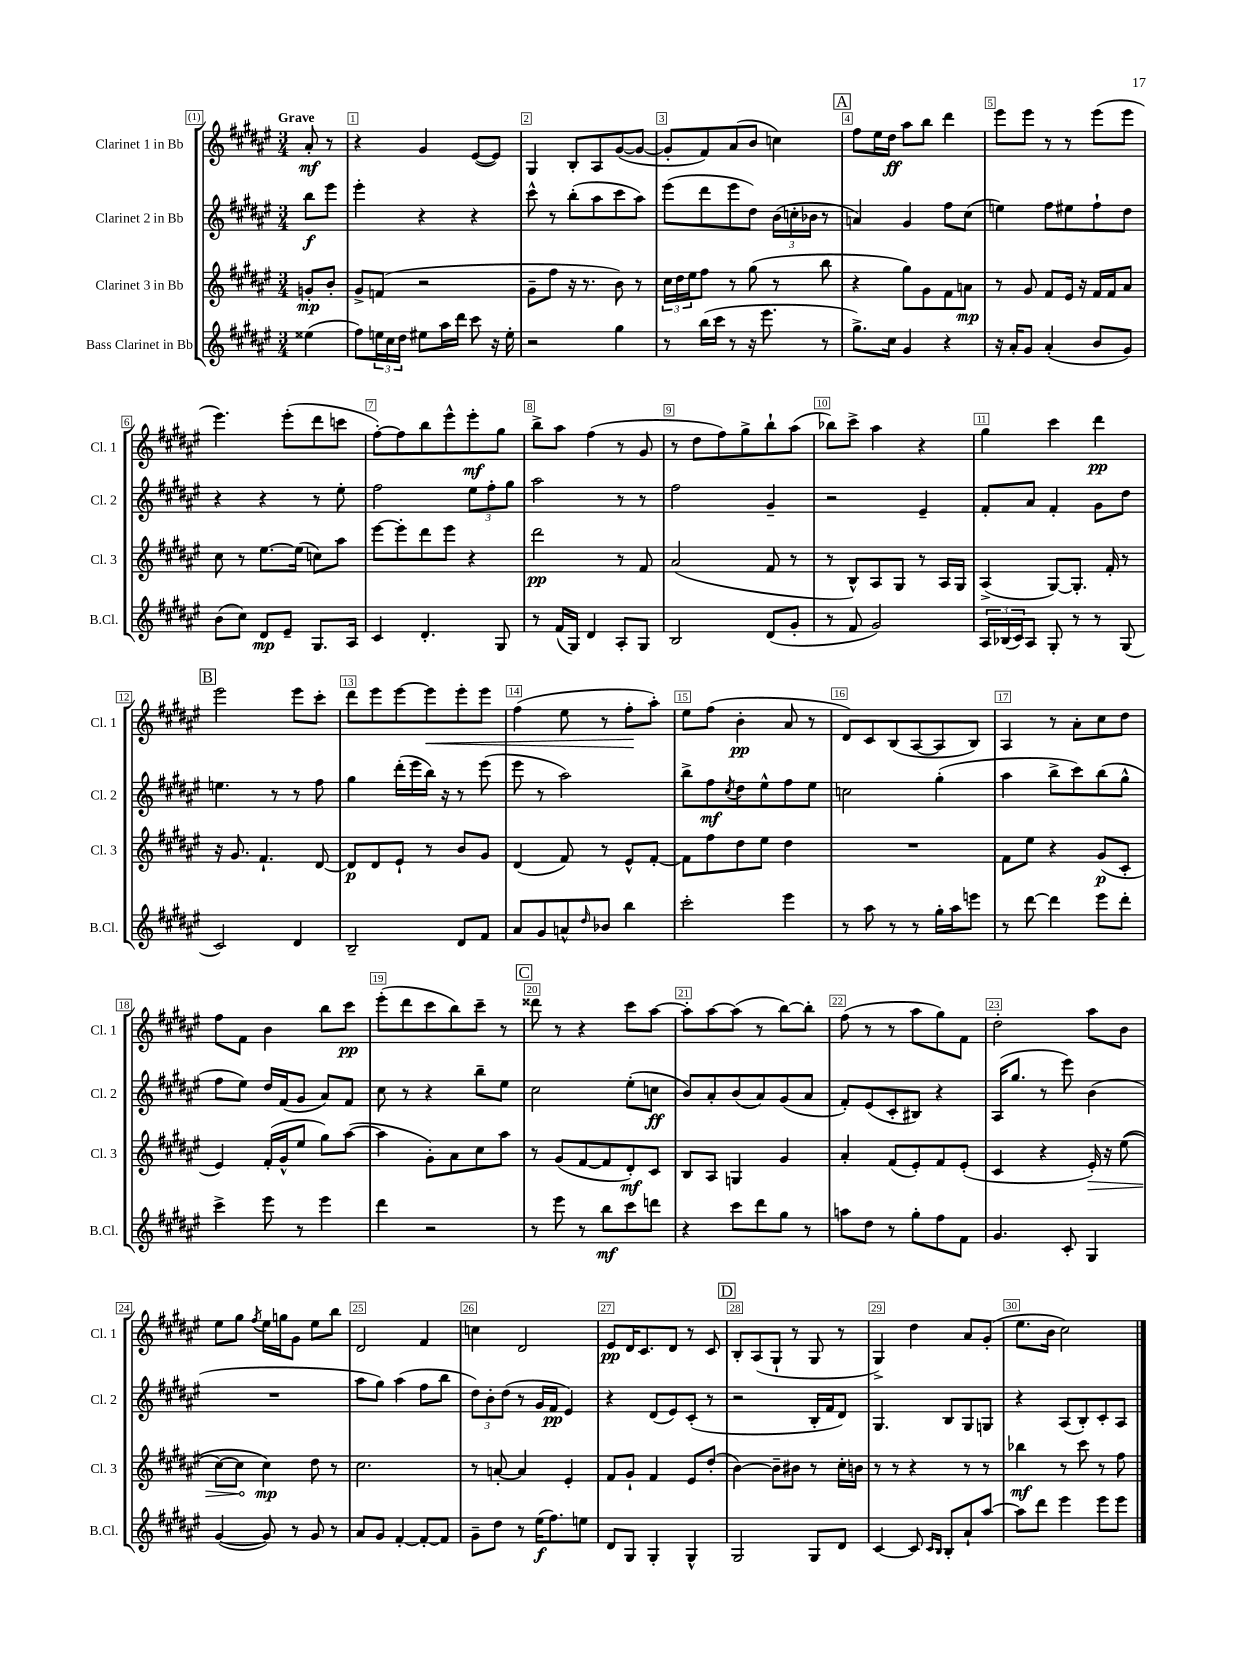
<<
\new StaffGroup <<
\new Staff = "s0" \with { instrumentName = "Clarinet 1 in Bb" shortInstrumentName = "Cl. 1" } {
    \clef treble \key fis \major \numericTimeSignature \time 3/4 \partial 4 \tempo "Grave"
    ais'8-.\mf r8 |
    r4 gis'4 eis'8~( eis'8) |
    gis4 b8-. ais8 gis'8~( gis'8~ |
    gis'8-. fis'8) ais'8( b'8 c''4) |
    \mark \markup { \box "A" } fis''8 eis''16 dis''16\ff ais''8 b''8 dis'''4 |
    eis'''8 eis'''8 r8 r8 eis'''8( eis'''8 |
    eis'''4.) eis'''8-.( dis'''8 c'''8 |
    fis''8~-.) fis''8 b''8 eis'''8-^ eis'''8-.\mf gis''8 |
    b''8-> ais''8 fis''4( r8 gis'8 |
    r8 dis''8 fis''8) gis''8-> b''8-! ais''8( |
    bes''8) cis'''8-> ais''4 r4 |
    gis''4 cis'''4 dis'''4\pp |
    \mark \markup { \box "B" } eis'''2 eis'''8 cis'''8-. |
    dis'''8 eis'''8 eis'''8~ eis'''8\< eis'''8-. eis'''8 |
    fis''4( eis''8 r8 fis''8-.\! ais''8-.) |
    eis''8 fis''8( b'4-.\pp ais'8 r8 |
    dis'8) cis'8 b8( ais8~ ais8 b8) |
    ais4 r8 ais'8-. cis''8 dis''8 |
    fis''8 fis'8 b'4 b''8 cis'''8\pp |
    eis'''8-.( dis'''8 cis'''8 b''8) cis'''8-- r8 |
    \mark \markup { \box "C" } disis'''8 r8 r4 cis'''8 ais''8~ |
    ais''8-. ais''8~ ais''8( r8 b''8~) b''8-. |
    fis''8( r8 r8 ais''8 gis''8) fis'8 |
    dis''2-. ais''8 b'8 |
    eis''8 gis''8 \acciaccatura { fis''8 } eis''16 g''16 gis'8 eis''8 b''8 |
    dis'2 fis'4 |
    c''4 dis'2 |
    eis'8\pp dis'16 cis'8. dis'8 r8 cis'8 |
    \mark \markup { \box "D" } b8-. ais8( gis8-! r8 gis8 r8 |
    gis4->) dis''4 ais'8 gis'8-.( |
    eis''8. b'16 cis''2) \bar "|." |
}
\new Staff = "s1" \with { instrumentName = "Clarinet 2 in Bb" shortInstrumentName = "Cl. 2" } {
    \clef treble \key fis \major \numericTimeSignature \time 3/4 \partial 4
    b''8\f eis'''8 |
    eis'''4-. r4 r4 |
    cis'''8-^ r8 b''8-.( ais''8 cis'''8 ais''8) |
    eis'''8( dis'''8 eis'''8 dis''8) \tuplet 3/2 { b'16( c''16-. bes'16 } r8 |
    \mark \markup { \box "A" } a'4) gis'4 fis''8 cis''8( |
    e''4) fis''8 eis''8 fis''8-! dis''8 |
    r4 r4 r8 eis''8-. |
    fis''2 \tuplet 3/2 { eis''8 fis''8-. gis''8 } |
    ais''2 r8 r8 |
    fis''2 gis'4-- |
    r2 eis'4-- |
    fis'8-. ais'8 fis'4-. gis'8 dis''8 |
    \mark \markup { \box "B" } e''4. r8 r8 fis''8 |
    gis''4 dis'''16-.( eis'''16 b''16) r16 r8 eis'''8( |
    eis'''8 r8 ais''2) |
    b''8-> fis''8\mf \acciaccatura { cis''8 } dis''8 eis''8-^ fis''8 eis''8 |
    c''2 gis''4-.( |
    ais''4 b''8-> cis'''8) b''8( gis''8-^ |
    fis''8 eis''8) dis''16 fis'16( gis'8 ais'8) fis'8 |
    cis''8 r8 r4 b''8-- eis''8 |
    \mark \markup { \box "C" } cis''2 eis''8-.( c''8\ff |
    b'8) ais'8-. b'8( ais'8) gis'8( ais'8 |
    fis'8-.) eis'8( cis'8-. bis8) r4 |
    ais16( gis''8. r8 eis'''8) b'4( |
    R2. |
    ais''8 gis''8) ais''4( fis''8 b''8 |
    \tuplet 3/2 { dis''8) b'8-. dis''8( } r8 gis'16 fis'16\pp eis'4) |
    r4 dis'8( eis'8) cis'8-.( r8 |
    \mark \markup { \box "D" } r2 b16-. fis'16 dis'8) |
    gis4. b8 gis8 g8 |
    r4 ais8( b8-.) cis'8-. ais8 \bar "|." |
}
\new Staff = "s2" \with { instrumentName = "Clarinet 3 in Bb" shortInstrumentName = "Cl. 3" } {
    \clef treble \key fis \major \numericTimeSignature \time 3/4 \partial 4
    g'8-.\mp b'8-. |
    gis'8-> f'8( r2 |
    gis'8-- fis''8 r16 r8. b'8) r8 |
    \tuplet 3/2 { cis''16 dis''16 eis''16 } fis''8 r8 gis''8( r8 b''8 |
    \mark \markup { \box "A" } r4 gis''8) gis'8 fis'8 a'8\mp |
    r8 gis'8 fis'8 eis'16 r16 fis'16 fis'16 ais'8 |
    cis''8 r8 eis''8.~ eis''16( c''8) ais''8 |
    eis'''8~ eis'''8-. dis'''8 eis'''8 r4 |
    dis'''2\pp r8 fis'8 |
    ais'2( fis'8 r8 |
    r8 b8-^) ais8 gis8 r8 ais16 gis16 |
    ais4->( gis8~) gis8.-. fis'16-. r8 |
    \mark \markup { \box "B" } r16 gis'8. fis'4.-! dis'8~ |
    dis'8\p dis'8 eis'8-! r8 b'8 gis'8 |
    dis'4( fis'8) r8 eis'8-^ fis'8~-. |
    fis'8 fis''8 dis''8 eis''8 dis''4 |
    R2. |
    fis'8 eis''8 r4 gis'8\p( cis'8-. |
    eis'4) fis'16-.( gis'16-^ eis''8 gis''8) ais''8~( |
    ais''4 gis'8-.) ais'8 cis''8 ais''8 |
    \mark \markup { \box "C" } r8 gis'8( fis'8~ fis'8 dis'8-.\mf) cis'8 |
    b8 ais8 g4 gis'4 |
    ais'4-. fis'8( eis'8-.) fis'8 eis'8-.( |
    cis'4 r4 \once \override Hairpin.circled-tip = ##t eis'16-.\>) r16 eis''8(\( |
    cis''8~) cis''8\! cis''4\mp\) dis''8 r8 |
    cis''2. |
    r8 a'8~-. a'4 eis'4-. |
    fis'8 gis'8-! fis'4 eis'8 dis''8-.( |
    \mark \markup { \box "D" } b'4~) b'8-- bis'8 r8 cis''16-. b'16 |
    r8 r8 r4 r8 r8 |
    bes''4\mf r8 cis'''8 r8 fis''8 \bar "|." |
}
\new Staff = "s3" \with { instrumentName = "Bass Clarinet in Bb" shortInstrumentName = "B.Cl." } {
    \clef treble \key fis \major \numericTimeSignature \time 3/4 \partial 4
    eisis''4( |
    fis''8) \tuplet 3/2 { e''16 cis''16 dis''16 } eis''8 ais''16 dis'''16 cis'''8 r16 eis''16-. |
    r2 gis''4 |
    r8 b''16( cis'''16 r8 r16 eis'''8. r8 |
    \mark \markup { \box "A" } gis''8.->) cis''16 gis'4 r4 |
    r16 ais'16-. gis'8 ais'4-.( b'8 gis'8) |
    b'8( cis''8) dis'8\mp eis'8-- gis8. ais16 |
    cis'4 dis'4.-. gis8 |
    r8 fis'16( gis16) dis'4 ais8-. gis8 |
    b2 dis'8( gis'8-. |
    r8 fis'8 gis'2) |
    \tuplet 3/2 { ais16 bes16( cis'16) } ais8 gis8-. r8 r8 gis8( |
    \mark \markup { \box "B" } cis'2) dis'4 |
    b2-- dis'8 fis'8 |
    ais'8 gis'8 a'8-^ \grace { dis''16 } bes'8 b''4 |
    cis'''2-. eis'''4 |
    r8 ais''8 r8 r8 gis''16-. ais''16 e'''8 |
    r8 dis'''8~ dis'''4 eis'''8 dis'''8-. |
    cis'''4-> eis'''8 r8 eis'''4 |
    dis'''4 r2 |
    \mark \markup { \box "C" } r8 eis'''8 r8 b''8\mf cis'''8 d'''8 |
    r4 cis'''8 dis'''8 gis''8 r8 |
    a''8 dis''8 r8 gis''8-. fis''8 fis'8 |
    gis'4. cis'8-. gis4 |
    gis'4~( gis'8) r8 gis'8 r8 |
    ais'8 gis'8 fis'4~-. fis'8~-. fis'8 |
    gis'8-- dis''8 r8 eis''16\f( fis''8.) e''8 |
    dis'8 gis8 gis4-. gis4-^ |
    \mark \markup { \box "D" } gis2 gis8 dis'8 |
    cis'4~ cis'8 \grace { cis'16 b16 } b8-. ais'8-! ais''8~ |
    ais''8 dis'''8 eis'''4 eis'''8 eis'''8 \bar "|." |
}
>>
>>
\layout { \context { \Score \override BarNumber.break-visibility = ##(#f #t #t) barNumberVisibility = #all-bar-numbers-visible \override BarNumber.stencil = #(make-stencil-boxer 0.1 0.3 ly:text-interface::print) } }
